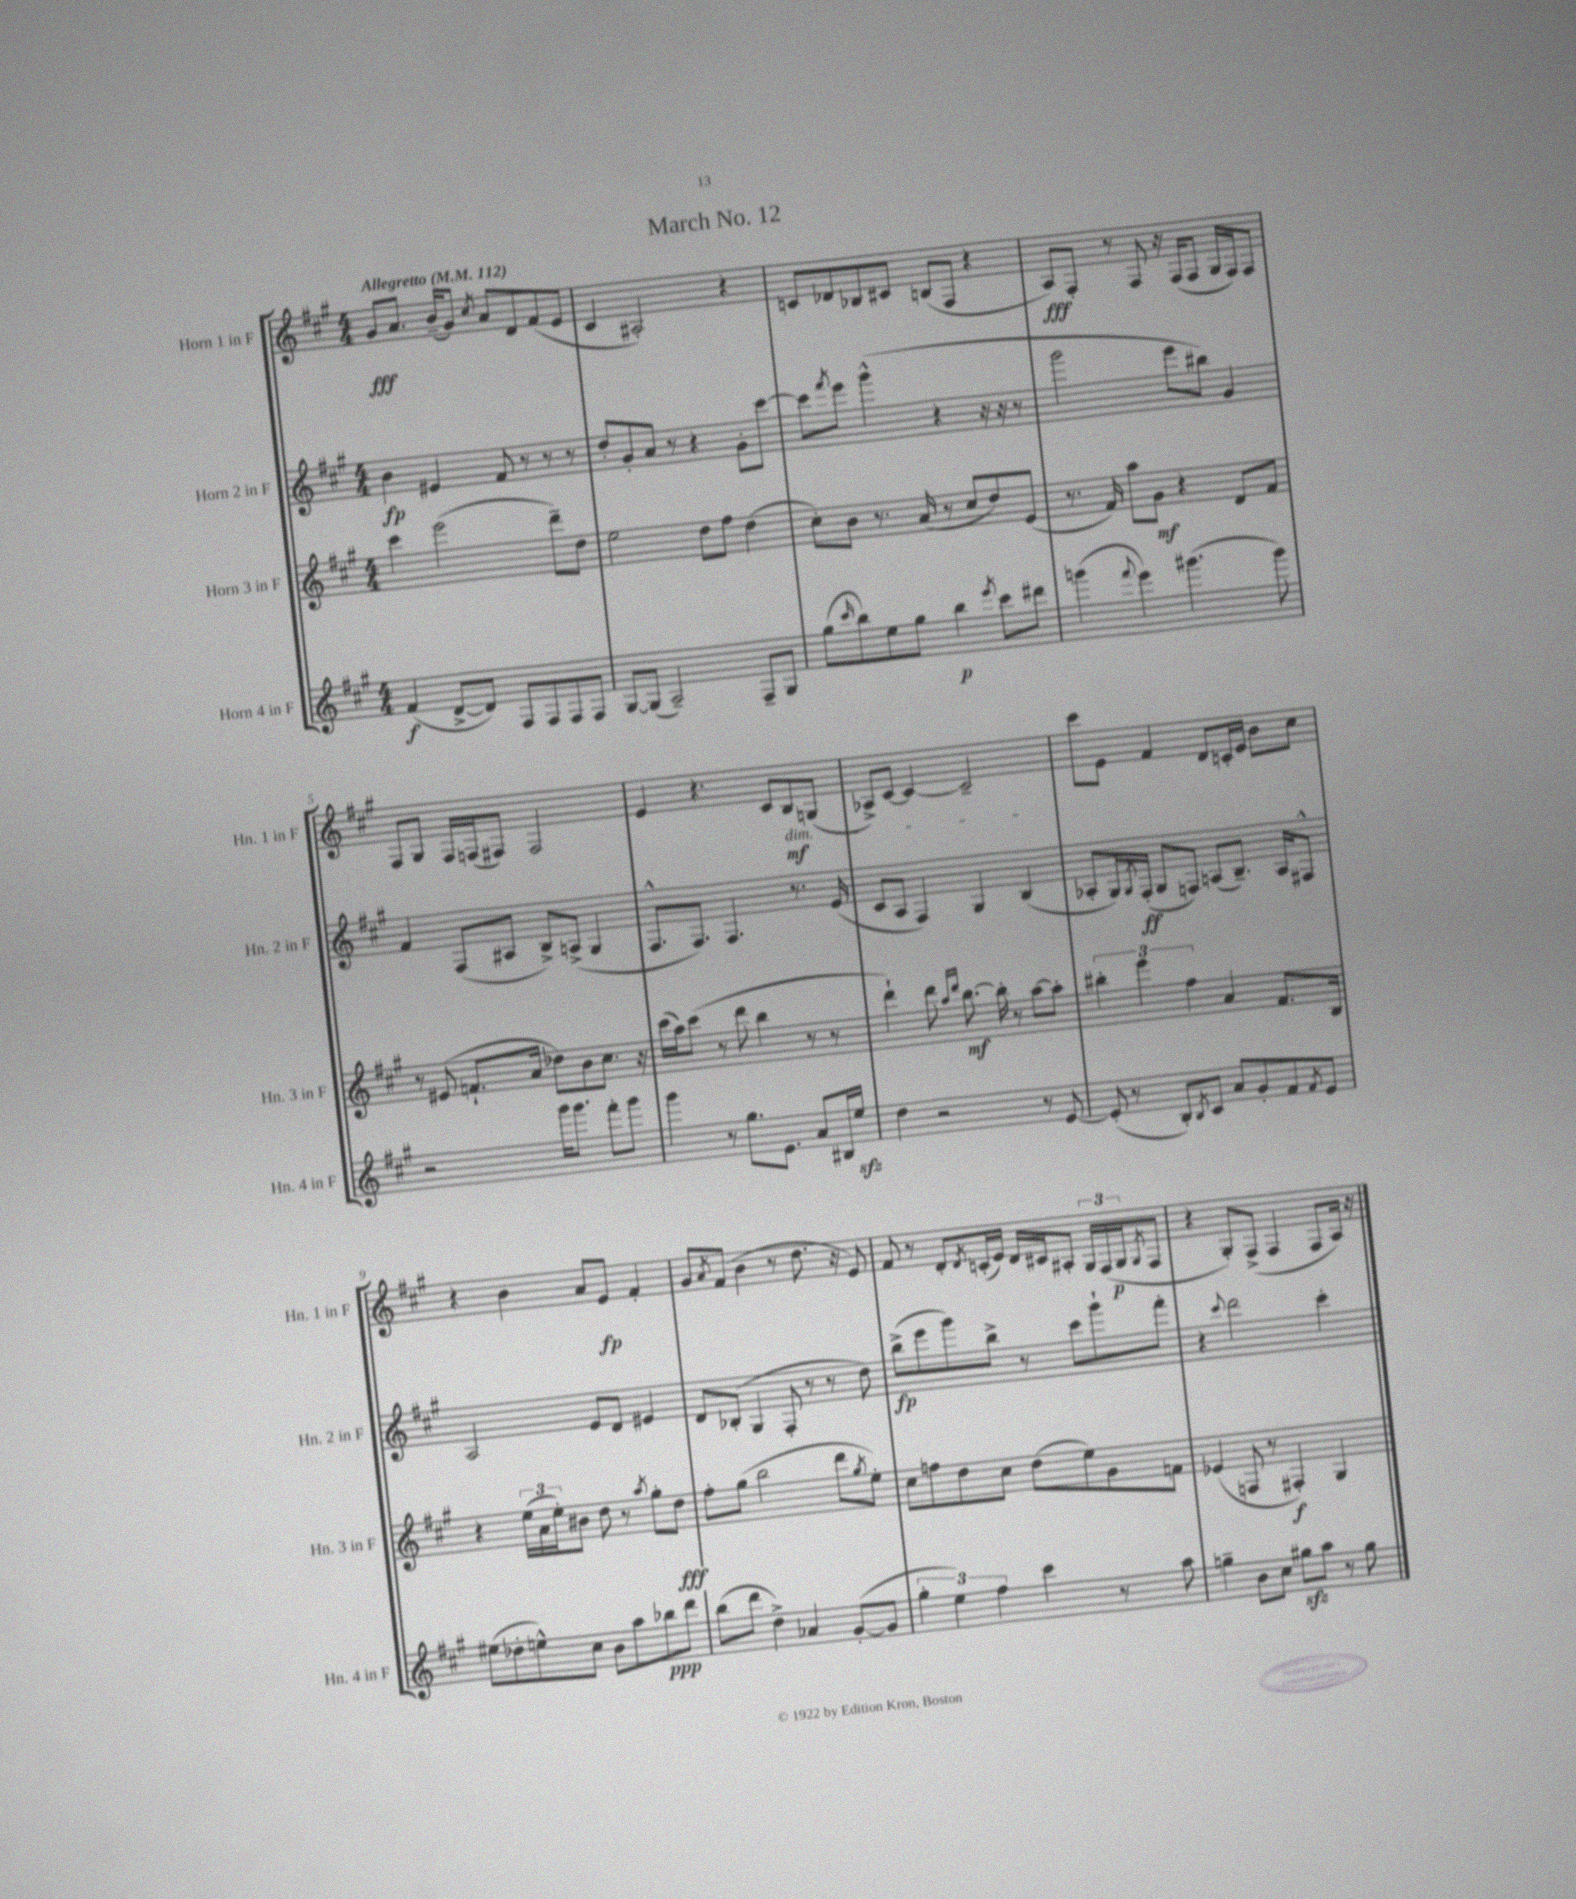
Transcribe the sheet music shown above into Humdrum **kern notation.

**kern	**kern	**kern	**kern
*staff4	*staff3	*staff2	*staff1
*clefG2	*clefG2	*clefG2	*clefG2
*k[f#c#g#]	*k[f#c#g#]	*k[f#c#g#]	*k[f#c#g#]
*M4/4	*M4/4	*M4/4	*M4/4
*MM112	*MM112	*MM112	*MM112
(4f#	4ccc#	4b	8g#
.	.	.	8.a
[8d^	(2eee	4e#	.
.	.	.	(16b~
8d])	.	.	8g#)
.	.	.	8qcc#
8F#	.	8f#	8a
8F#	.	8r	8d
8F#	8ddd~)	8r	(8f#
8F#	8dd	8r	8e
=	=	=	=
[8G#	2ee	8dd'	4c#
(8G#]	.	8g#'	.
2A~)	.	8a	2A#')
.	.	8r	.
.	8dd	4r	.
.	8ff#	.	.
8F#~	(4dd	8g#'	4r
8G#	.	[8ccc#	.
=	=	=	=
(8gg#	8cc#')	8ccc#]	8c
16qqccc#	.	8qfff#	.
8bb)	8b	8eee	8d-
8ee	8.r	(4ggg#^^	8B-
8gg#	.	.	8c#
.	(16a	.	.
4bb	8r	4r	(8B
.	8cc#	.	8F#
8qeee	.	.	.
8ccc#	8dd)	16r	4r
.	.	16r	.
8ddd#	(8e	8r	.
=	=	=	=
(4ggg	8.r	2ggg#	8A)
.	.	.	8F#'
.	16f#)	.	.
8qqfff#	.	.	.
4eee)	8aa	.	8r
.	8g#	.	8F#
(4.ggg#	4r	8eee	16r
.	.	.	(16F#
.	.	8bb#)	8F#
.	8d	4g#	16G#
.	.	.	16F#)
8ggg#)	8f#	.	8F#
=	=	=	=
2r	8r	4f#	8F#
.	(8e#	.	8G#
.	8.f`	(8F#	16F#
.	.	.	(16F
.	.	8A#	8F#)
.	16a	.	.
16ggg#	8dd-)	8B^)	2F#
8.ggg#	.	.	.
.	8b	(8A^	.
8fff#'	8.cc#	4G#	.
8ggg#	.	.	.
.	16r	.	.
=	=	=	=
4ggg#	(16ccc#	8.F#^^	4e
.	16aa)	.	.
.	(8ccc#	.	.
.	.	8.F#)	.
8r	8r	.	4.r
8.gg#	8ddd	4.F#	.
.	4bb	.	.
8.e	.	.	.
.	.	.	8c#
8a	8r	8.r	8B
16B#	8r	.	(8G
16ee	.	(16e	.
=	=	=	=
4dd	4ddd`)	8c#	8A-^)
.	.	8A	[8c#
2r	8ddd	4F#)	4c#_
.	16qqaa	.	.
.	16qqddd	.	.
.	[8.bb	.	.
.	.	4G#	2c#~]
.	16bb']	.	.
.	8r	.	.
8r	[8aa	(4B	.
[8e	8aa']	.	.
=	=	=	=
(8e']	6bb#'	8A-'	8ccc#
8r	.	16G#)	8e
.	6eee	.	.
.	.	8qG#	.
.	.	(16F#'	.
8B')	.	8G#	4f#
.	6ff#	.	.
8qB	.	.	.
8c#	.	8F)	.
8a	4a	(8A	8d
8g#'	.	8.B~)	16c'
.	.	.	16e
8f#	8.f#	.	8b
.	.	16A	.
8qf#	.	.	.
8e	.	8F#^^	8cc#
.	16B	.	.
=	=	=	=
(8ee#	4r	2A	4r
8dd-'	.	.	.
8ee^^)	(24ee	.	4b
.	24a	.	.
.	24ee')	.	.
8cc#	8b#	.	.
8b	8dd	8e	8a
8aa	8r	8d	8e
.	8qaa	.	.
8bb-	8gg#'	4e#	4f#'
8ddd	8dd	.	.
=	=	=	=
(8bb	8ff#'	8d	8g#
.	.	.	8qa
8ddd	(8gg#	(8B-'	(8f#
4dd^)	2bb	4G#	4b
4a-	.	8F#'	8r
.	.	8r	8.dd
([8g#'	8ddd	8r	.
.	.	.	16r
.	8qgg#	.	.
8g#]	8ee')	8dd)	8e)
=	=	=	=
6gg#'	8cc#	(8bb^	8f#
.	8ff	8eee	8r
6ee)	.	.	.
.	8dd	8ggg#)	8d'
6ff#	.	.	.
.	.	.	8qd
.	8cc#	8bb^	(16c'
.	.	.	16e)
4ccc#	(8dd	8r	16d
.	.	.	16c#
.	8ee)	8ccc#	8A#'
8r	8g#	8ggg#`	24G#
.	.	.	(24F#
.	.	.	24G#
.	.	.	8qG#
8aa	8f	8fff#'	8F#
=	=	=	=
4gg~	(4e-	4r	4r
.	.	8qqccc#	.
8b	8F	2ddd	8G#')
8cc#	8r	.	(8F#^
8gg#	4F#')	.	4F#
8aa	.	.	.
8r	4G#	4ccc#'	8F#
8gg#	.	.	16A)
.	.	.	16r
==	==	==	==
*-	*-	*-	*-
